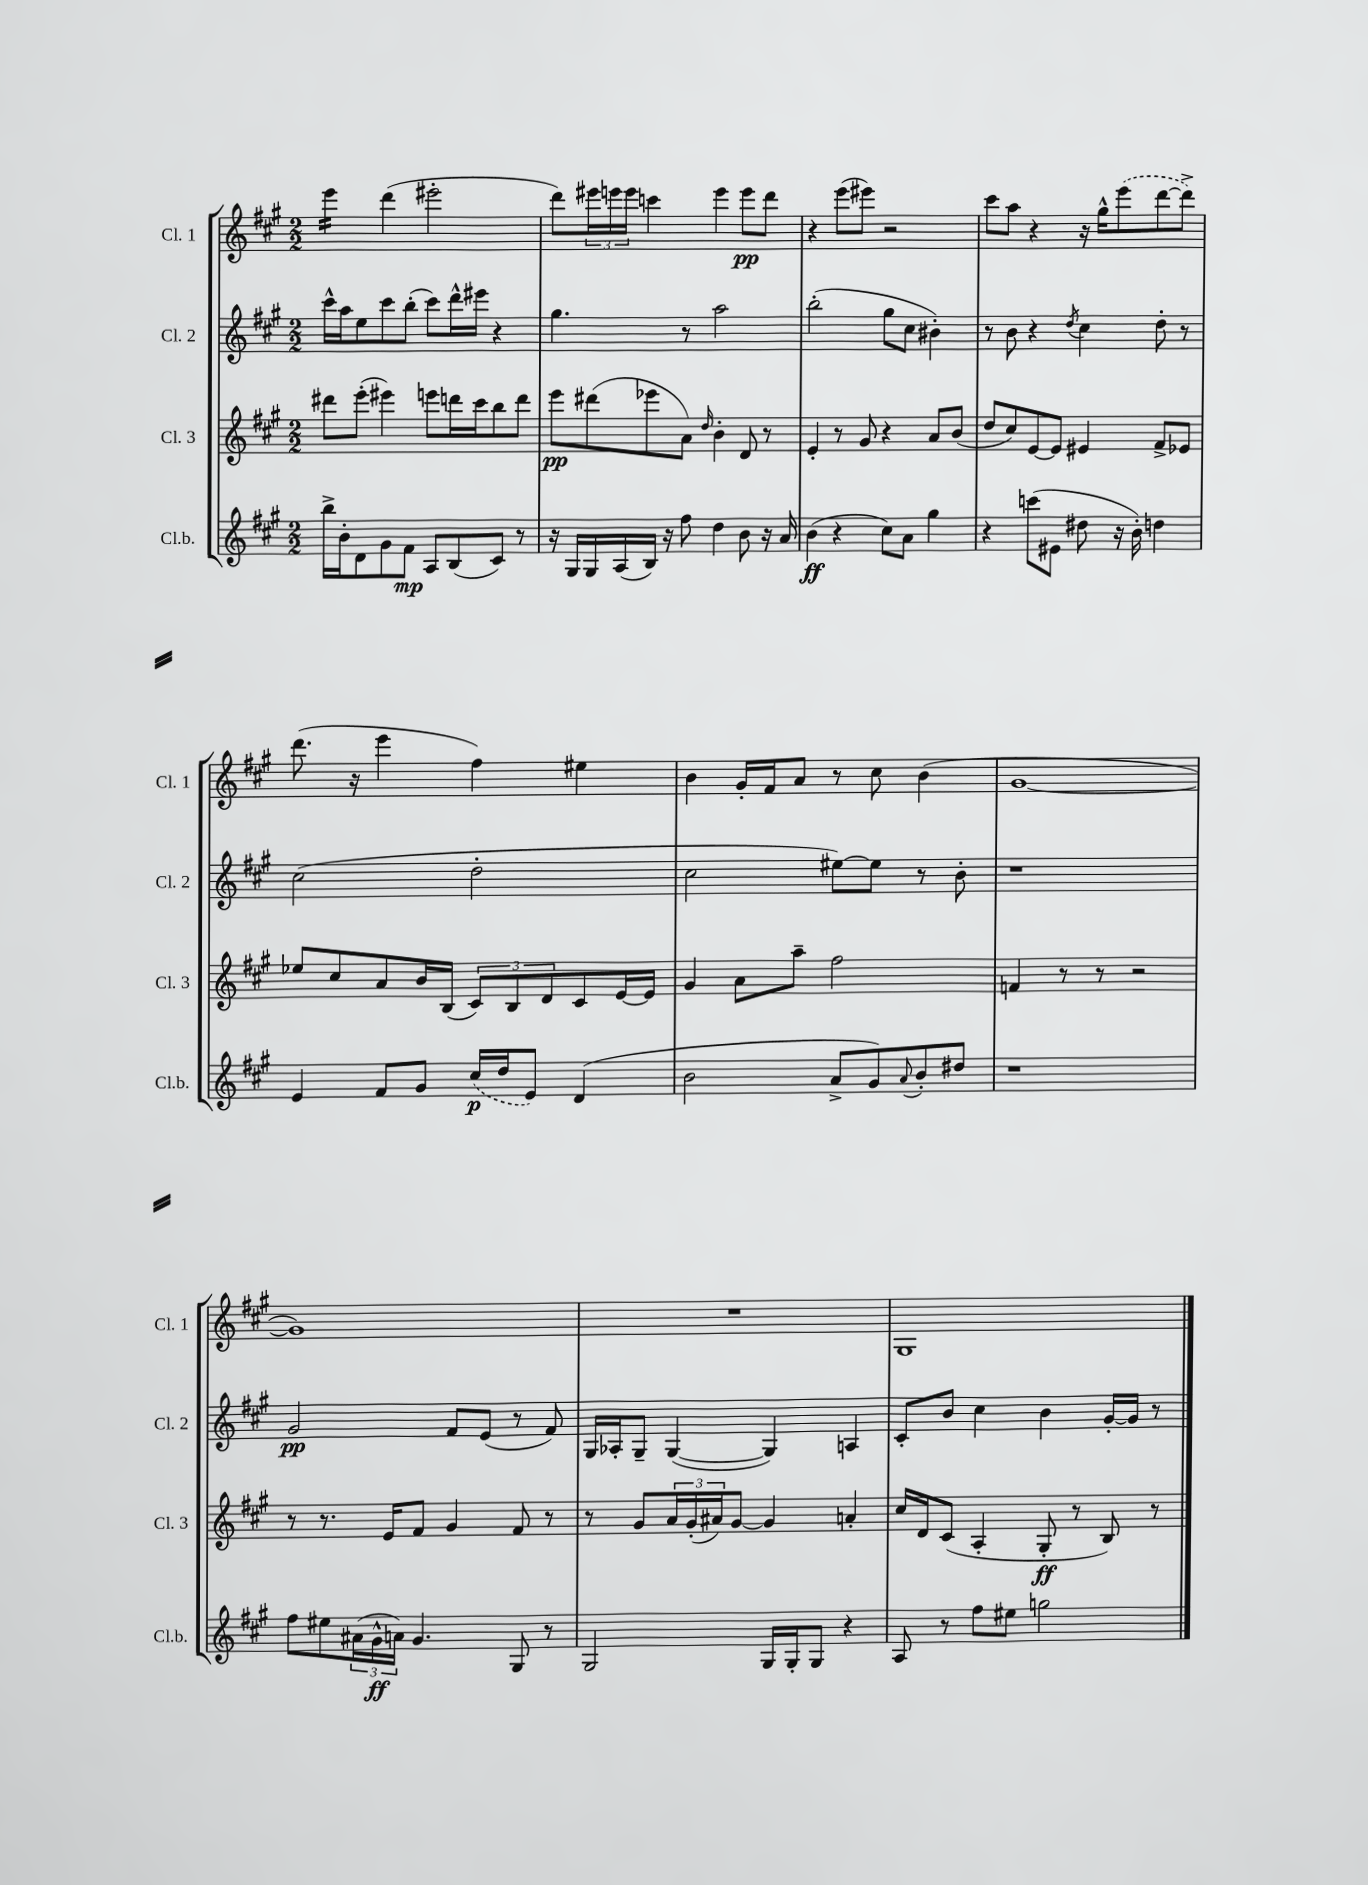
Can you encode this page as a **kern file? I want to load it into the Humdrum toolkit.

**kern	**dynam	**kern	**dynam	**kern	**dynam	**kern	**dynam
*part4	*part4	*part3	*part3	*part2	*part2	*part1	*part1
*staff4	*staff4	*staff3	*staff3	*staff2	*staff2	*staff1	*staff1
*I"Cl.b.	*	*I"Cl. 3	*	*I"Cl. 2	*	*I"Cl. 1	*
*I'Cl.b.	*	*I'Cl. 3	*	*I'Cl. 2	*	*I'Cl. 1	*
*clefG2	*	*clefG2	*	*clefG2	*	*clefG2	*
*k[f#c#g#]	*	*k[f#c#g#]	*	*k[f#c#g#]	*	*k[f#c#g#]	*
*M2/2	*	*M2/2	*	*M2/2	*	*M2/2	*
=132	=132	=132	=132	=132	=132	=132	=132
*	*	*	*	*	*	*tremolo	*
16bb^\LL	.	8ddd#X\L	.	16ccc#^^\LL	.	16eee\LL	.
16b'\J	.	.	.	16aa\J	.	16eee\	.
8d\	.	(8eee'\J	.	8ee\	.	16eee\	.
.	.	.	.	.	.	16eee\JJ	.
*	*	*	*	*	*	*Xtremolo	*
8g#\	.	4eee#X\)	.	8ccc#\	.	(4ddd\	.
8f#\J	mp	.	.	(8bb'\J	.	.	.
8A/L	.	8eeen\L	.	8ccc#\L)	.	2eee#X'\	.
(8B/	.	16dddn\L	.	16ddd^^\L	.	.	.
.	.	16ccc#\J	.	16eee#X\JJ	.	.	.
8c#/J)	.	8bb\	.	4r	.	.	.
8r	.	8ddd\J	.	.	.	.	.
=133	=133	=133	=133	=133	=133	=133	=133
16r	.	8eee\L	pp	4.gg#\	.	8ddd\L)	.
16G#/LL	.	.	.	.	.	.	.
16G#/	.	(8ddd#X\	.	.	.	24eee#X\L	.
.	.	.	.	.	.	24eeen\	.
(16A/	.	.	.	.	.	.	.
.	.	.	.	.	.	24eee\JJ	.
16B/JJ)	.	8eee-X\	.	.	.	4cccn\	.
16r	.	.	.	.	.	.	.
8ff#\	.	8a\J)	.	8r	.	.	.
.	.	16qqdd/	.	.	.	.	.
4dd\	.	4b'\	.	2aa\	.	4eee\	.
8b\	.	8d/	.	.	.	8eee\L	pp
16r	.	8r	.	.	.	8ddd\J	.
16a/	.	.	.	.	.	.	.
=134	=134	=134	=134	=134	=134	=134	=134
(4b\	ff	4e'/	.	(2bb'\	.	4r	.
4r	.	8r	.	.	.	(8eee\L	.
.	.	8g#/	.	.	.	8eee#X\J)	.
8cc#\L)	.	4r	.	8gg#\L	.	2r	.
8a\J	.	.	.	8cc#\J	.	.	.
4gg#\	.	8a/L	.	4b#X'\)	.	.	.
.	.	(8b/J	.	.	.	.	.
=135	=135	=135	=135	=135	=135	=135	=135
4r	.	8dd/L	.	8r	.	8ccc#\L	.
.	.	8cc#/)	.	8b\	.	8aa\J	.
(8cccn\L	.	[8e/	.	4r	.	4r	.
8e#X\J	.	8e/J]	.	.	.	.	.
.	.	.	.	8qdd/	.	.	.
8dd#X\	.	4e#X/	.	4cc#\	.	16r	.
.	.	.	.	.	.	16gg#^^\KL	.
16r	.	.	.	.	.	(8eee\	.
16b'\)	.	.	.	.	.	.	.
4ddn\	.	8f#^/L	.	8dd'\	.	[8ddd\	.
.	.	8e-X/J	.	8r	.	8ddd^\J])	.
!!LO:LB:g=z
=136	=136	=136	=136	=136	=136	=136	=136
4e/	.	8ee-X/L	.	(2cc#\	.	(8.ddd\	.
.	.	8cc#/	.	.	.	.	.
.	.	.	.	.	.	16r	.
8f#/L	.	8a/	.	.	.	4eee\	.
8g#/J	.	16b/L	.	.	.	.	.
.	.	(16B/JJ	.	.	.	.	.
(16cc#/LL	p	12c#/L)	.	2dd'\	.	4ff#\)	.
16dd/J	.	.	.	.	.	.	.
.	.	12B/	.	.	.	.	.
8e/J)	.	.	.	.	.	.	.
.	.	12d/	.	.	.	.	.
(4d/	.	8c#/	.	.	.	4ee#X\	.
.	.	[16e/L	.	.	.	.	.
.	.	16e/JJ]	.	.	.	.	.
=137	=137	=137	=137	=137	=137	=137	=137
2b\	.	4g#/	.	2cc#\	.	4b\	.
.	.	8a\L	.	.	.	16g#'/LL	.
.	.	.	.	.	.	16f#/J	.
.	.	8aa~\J	.	.	.	8a/J	.
8a^/L	.	2ff#\	.	[8ee#X\L)	.	8r	.
8g#/)	.	.	.	8ee#\J]	.	8cc#\	.
8qqa/	.	.	.	.	.	.	.
8b'/	.	.	.	8r	.	(4b\	.
8dd#X/J	.	.	.	8b'\	.	.	.
=138	=138	=138	=138	=138	=138	=138	=138
1r	.	4fn/	.	1r	.	[1g#	.
.	.	8r	.	.	.	.	.
.	.	8r	.	.	.	.	.
.	.	2r	.	.	.	.	.
!!LO:LB:g=z
=139	=139	=139	=139	=139	=139	=139	=139
8ff#\L	.	8r	.	2g#/	pp	1g#])	.
8ee#X\	.	8.r	.	.	.	.	.
(24a#X\L	.	.	.	.	.	.	.
24g#^^\	ff	.	.	.	.	.	.
.	.	16e/KL	.	.	.	.	.
24an\JJ)	.	.	.	.	.	.	.
4.g#/	.	8f#/J	.	.	.	.	.
.	.	4g#/	.	8f#/L	.	.	.
.	.	.	.	(8e/J	.	.	.
8G#/	.	8f#/	.	8r	.	.	.
8r	.	8r	.	8f#/)	.	.	.
=140	=140	=140	=140	=140	=140	=140	=140
2G#/	.	8r	.	16G#/LL	.	1r	.
.	.	.	.	16A-X'/J	.	.	.
.	.	8g#/L	.	8G#~/J	.	.	.
.	.	24a/L	.	([4G#/	.	.	.
.	.	(24g#'/	.	.	.	.	.
.	.	24a#X/J)	.	.	.	.	.
.	.	[8g#/J	.	.	.	.	.
16G#/LL	.	4g#/]	.	4G#/])	.	.	.
16G#'/J	.	.	.	.	.	.	.
8G#/J	.	.	.	.	.	.	.
4r	.	4an'/	.	4An/	.	.	.
=141	=141	=141	=141	=141	=141	=141	=141
8A/	.	16cc#/LL	.	8c#'/L	.	1G#	.
.	.	16d/J	.	.	.	.	.
8r	.	(8c#/J	.	8b/J	.	.	.
8ff#\L	.	4A'/	.	4cc#\	.	.	.
8ee#X\J	.	.	.	.	.	.	.
2ggn\	.	8G#'/	ff	4b\	.	.	.
.	.	8r	.	.	.	.	.
.	.	8B/)	.	[16g#'/LL	.	.	.
.	.	.	.	16g#/JJ]	.	.	.
.	.	8r	.	8r	.	.	.
==	==	==	==	==	==	==	==
*-	*-	*-	*-	*-	*-	*-	*-
